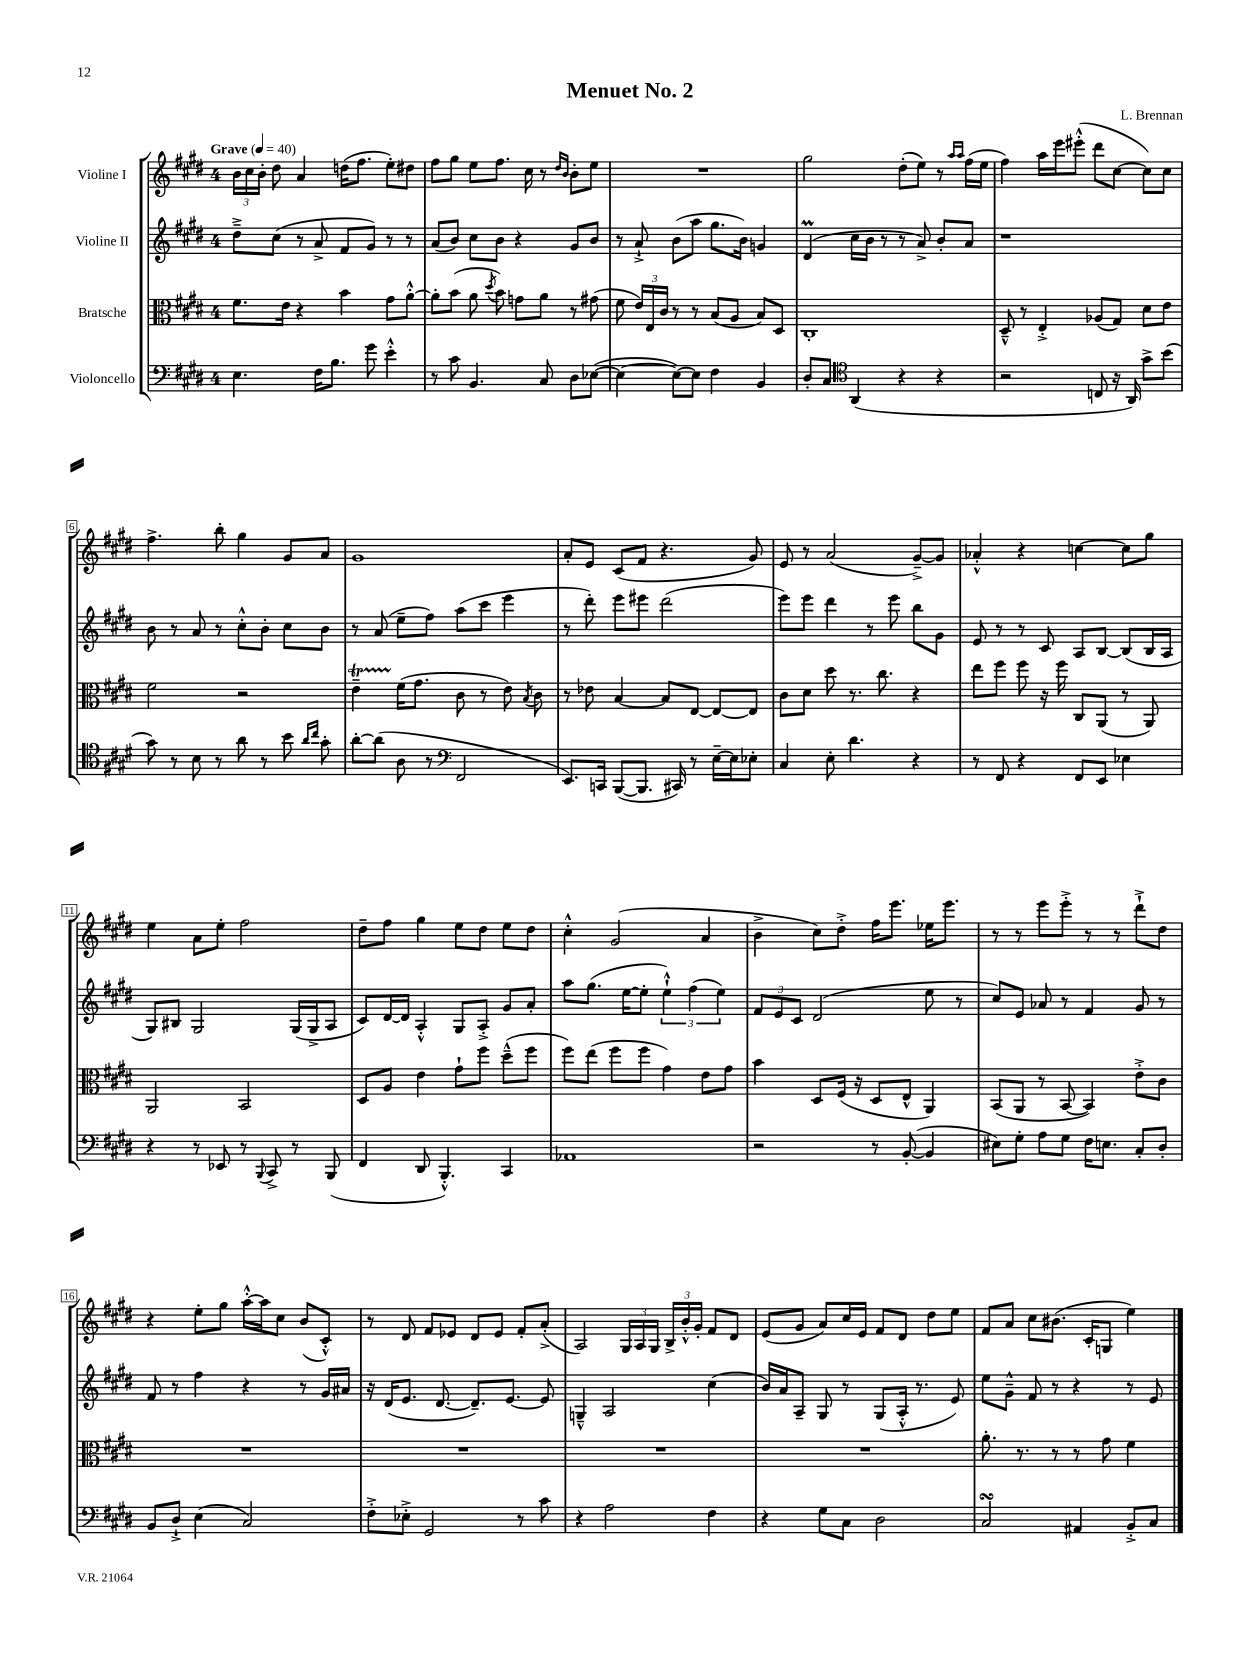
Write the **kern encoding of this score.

**kern	**kern	**kern	**kern
*staff4	*staff3	*staff2	*staff1
*clefF4	*clefC3	*clefG2	*clefG2
*k[f#c#g#d#]	*k[f#c#g#d#]	*k[f#c#g#d#]	*k[f#c#g#d#]
*M4/4	*M4/4	*M4/4	*M4/4
*MM40	*MM40	*MM40	*MM40
4.E	8.f#	8dd#~^	24b
.	.	.	24cc#
.	.	.	24b'
.	.	(8cc#	8dd#
.	16e	.	.
.	4r	8r	4a
16F#	.	8a^	.
8.B	.	.	.
.	4b	8f#	(16dd
.	.	.	8.ff#
8g#	.	8g#)	.
4e'^^	8g#	8r	8ee')
.	[8a'^^	8r	8dd#
=	=	=	=
8r	8a']	(8a	8ff#
8c#	(8b	8b)	8gg#
4.BB	8a	8cc#	8ee
.	8qdd#	.	.
.	8b)	8b	8.ff#
.	8g	4r	.
.	.	.	16cc#
8C#	8a	.	8r
.	.	.	16qqdd#
.	.	.	16qqb
8D#	8r	8g#	8b'
([8E-	(8g#	8b	8ee
=	=	=	=
4E-_	8f#	8r	1r
.	24e)	8a`^	.
.	24E	.	.
.	24c#	.	.
8E-_)	8r	(8b	.
8E-]	8r	8aa	.
4F#	(8B	8.gg#	.
.	8A	.	.
.	.	16b)	.
4BB	8B)	4g	.
.	8D#	.	.
=	=	=	=
8D#'	1C#'	(4d#	2gg#
8C#	.	.	.
*clefC4	*	*	*
(4AA	.	16cc#	.
.	.	16b	.
.	.	8r	.
4r	.	8r	(8dd#'
.	.	8a^)	8ee)
4r	.	8b'	8r
.	.	.	16qqaa
.	.	.	16qqaa
.	.	8a	(16ff#
.	.	.	16ee
=	=	=	=
2r	8D#~^^	1r	4ff#)
.	8r	.	.
.	4E'^	.	16aa
.	.	.	16eee
.	.	.	(8eee#'^^
8C	(8A-	.	8ddd#
16r	8G#)	.	[8cc#
16AA)	.	.	.
8g#^	8d#	.	8cc#])
(8b	8e	.	8cc#
=	=	=	=
8g#)	2f#	8b	4.ff#^
8r	.	8r	.
8B	.	8a	.
8r	.	8r	8bb'
8a	2r	8cc#'^^	4gg#
8r	.	8b'	.
8b	.	8cc#	8g#
16qqa	.	.	.
16qqcc#	.	.	.
8g#'	.	8b	8a
=	=	=	=
[8a'	4e~	8r	1g#
(8a]	.	(8a	.
8A	(16f#	8ee~	.
.	8.g#	.	.
8r	.	8ff#)	.
*clefF4	*	*	*
2FF#	8c#	(8aa	.
.	8r	8ccc#	.
.	8e)	4eee	.
.	8qB	.	.
.	8c#	.	.
=	=	=	=
8.EE)	8r	8r	8a'
.	8e-	8ddd#')	8e
16CC	.	.	.
([8BBB	[4B	8eee	(8c#
8.BBB]	.	8eee#	8f#
.	8B]	(2ddd#	4.r
16CC#)	.	.	.
8r	[8E	.	.
[16E~	8E_	.	.
16E]	.	.	.
8E-'	8E]	.	8g#)
=	=	=	=
4C#	8c#	8eee)	8e
.	8d#	8eee	8r
8E'	8dd#	4ddd#	(2a
4.d#	8.r	.	.
.	.	8r	.
.	8.cc#	.	.
.	.	8eee	.
4r	4r	8bb	[8g#~^)
.	.	8g#	8g#]
=	=	=	=
8r	8ee	8e	4a-'^^
8FF#	8ff#	8r	.
4r	8ff#	8r	4r
.	16r	8c#	.
.	16ff#	.	.
8FF#	8C#	8A	[4cc
8EE	(8AA	[8B	.
4E-	8r	(8B]	8cc]
.	8AA)	16B	8gg#
.	.	16A	.
=	=	=	=
4r	2AA	8G#)	4ee
.	.	8B#	.
8r	.	2G#	8a
8EE-	.	.	8ee'
8r	2BB	.	2ff#
8qqBBB	.	.	.
8CC#^	.	.	.
8r	.	(16G#	.
.	.	16G#^	.
(8BBB	.	8A	.
=	=	=	=
4FF#	8D#	8c#)	8dd#~
.	8A	[16d#	8ff#
.	.	16d#]	.
8DD#	4e	4A'^^	4gg#
4.BBB'^^)	.	.	.
.	8g#`	8G#	8ee
.	8ff#	8A'^	8dd#
4CC#	(8dd#~^^	8g#	8ee
.	8ff#	8a'	8dd#
=	=	=	=
1AA-	8ff#)	8aa	4cc#'^^
.	(8ee	(8.gg#	.
.	8ff#	.	(2g#
.	.	[16ee	.
.	8ff#	8ee']	.
.	4g#)	6ee`^^)	.
.	.	(6ff#	.
.	8e	.	4a
.	.	6ee)	.
.	8g#	.	.
=	=	=	=
2r	4b	12f#	4b^
.	.	12e	.
.	.	12c#	.
.	8D#	(2d#	8cc#)
.	(16F#	.	8dd#'^
.	16r	.	.
8r	8D#	.	16ff#
.	.	.	8.eee
([8BB'	8E^^	.	.
4BB]	4AA)	8ee	16ee-
.	.	.	8.eee
.	.	8r	.
=	=	=	=
8E#)	(8BB	8cc#)	8r
8G#'	8AA	8e	8r
8A	8r	8a-	8eee
8G#	[8BB	8r	8eee'^
16F#	4BB])	4f#	8r
8.E	.	.	.
.	.	.	8r
8C#'	8e'^	8g#	8ddd#`^
8D#'	8c#	8r	8dd#
=	=	=	=
8BB	1r	8f#	4r
8D#`^	.	8r	.
(4E	.	4ff#	8ee'
.	.	.	8gg#
2C#)	.	4r	[16aa'^^
.	.	.	16aa]
.	.	.	8cc#
.	.	8r	(8b
.	.	16g#	8c#'^^)
.	.	16a#	.
=	=	=	=
8F#'^	1r	16r	8r
.	.	(16d#	.
8E-'^	.	8.e	8d#
2GG#	.	.	8f#
.	.	[8.d#	.
.	.	.	8e-
.	.	8.d#~])	8d#
.	.	.	8e-
.	.	[8.e	.
8r	.	.	8f#'
8c#	.	8e]	(8a'^
=	=	=	=
4r	1r	4G~^^	2A)
2A	.	2A	.
.	.	.	24G#
.	.	.	24A
.	.	.	24G#
.	.	.	24B^
.	.	.	24b'^^
.	.	.	24g#'
4F#	.	(4cc#	8f#
.	.	.	8d#
=	=	=	=
4r	1r	16b)	(8e
.	.	16a	.
.	.	8A~	8g#
8G#	.	8G#	8a)
8C#	.	8r	16cc#
.	.	.	16e
2D#	.	(8G#	8f#
.	.	16A'^^	8d#
.	.	8.r	.
.	.	.	8dd#
.	.	8e)	8ee
=	=	=	=
2C#	8.a'	8ee	8f#
.	.	8g#~^^	8a
.	8.r	.	.
.	.	8f#	8cc#
.	8r	8r	(8.b#
4AA#	8r	4r	.
.	.	.	16c#'
.	8g#	.	8G
8BB'^	4f#	8r	4ee)
8C#	.	8e	.
==	==	==	==
*-	*-	*-	*-
